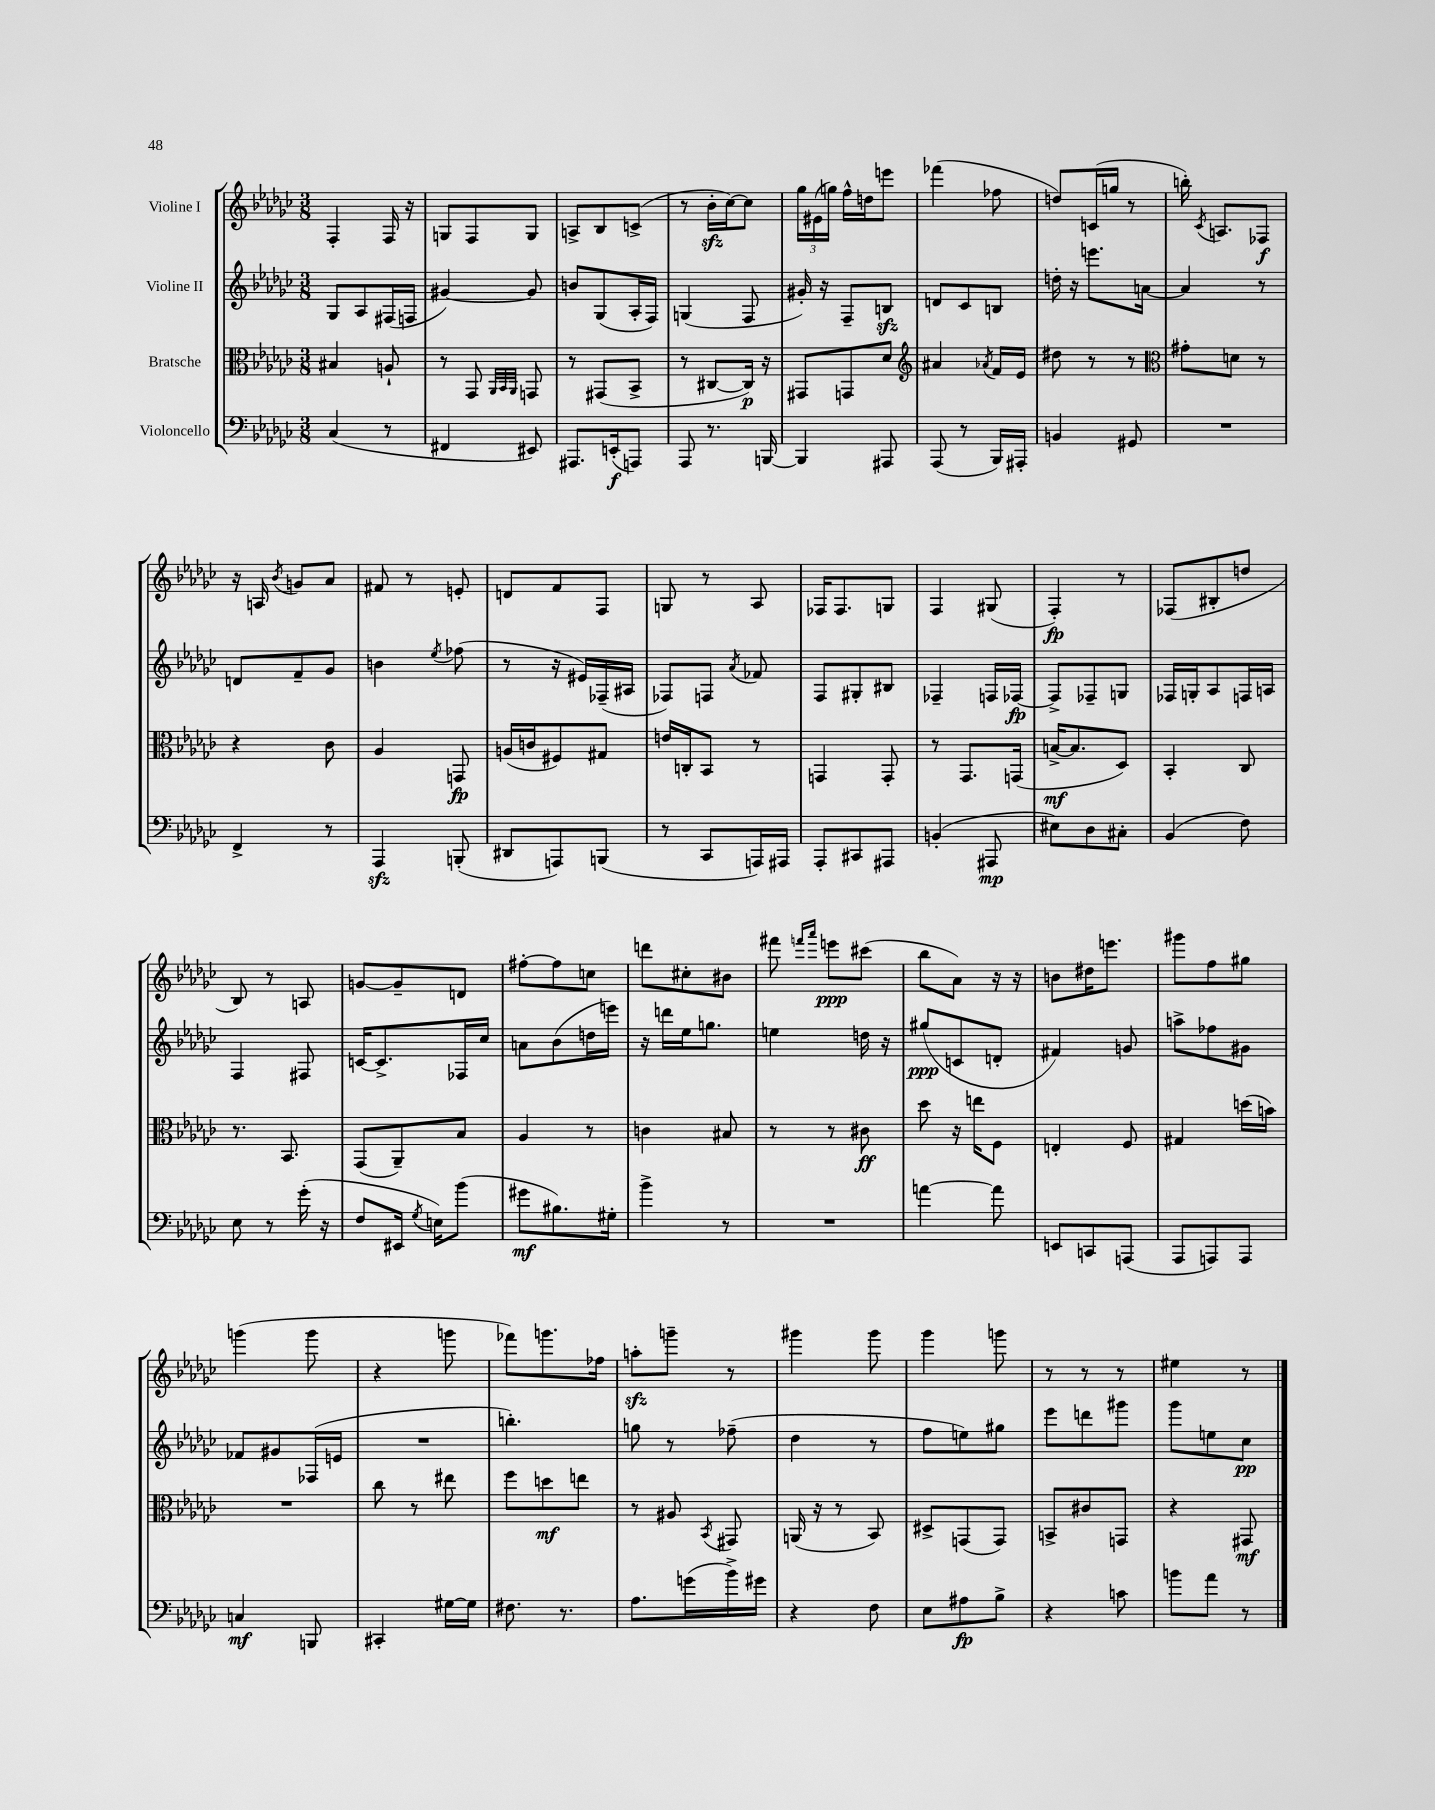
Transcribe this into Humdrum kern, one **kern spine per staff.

**kern	**dynam	**kern	**dynam	**kern	**dynam	**kern	**dynam
*part4	*part4	*part3	*part3	*part2	*part2	*part1	*part1
*staff4	*staff4	*staff3	*staff3	*staff2	*staff2	*staff1	*staff1
*I"Violoncello	*	*I"Bratsche	*	*I"Violine II	*	*I"Violine I	*
*clefF4	*	*clefC3	*	*clefG2	*	*clefG2	*
*k[b-e-a-d-g-c-]	*	*k[b-e-a-d-g-c-]	*	*k[b-e-a-d-g-c-]	*	*k[b-e-a-d-g-c-]	*
*M3/8	*	*M3/8	*	*M3/8	*	*M3/8	*
=43	=43	=43	=43	=43	=43	=43	=43
(4C-/	.	4B#X/	.	8G-/L	.	4F'/	.
.	.	.	.	8A-/	.	.	.
8r	.	8An`/	.	(16F#X/L	.	16F/	.
.	.	.	.	16Fn/JJ	.	16r	.
=44	=44	=44	=44	=44	=44	=44	=44
4FF#X/	.	8r	.	[4g#X/)	.	8Gn/L	.
.	.	8GG-/	.	.	.	8F/	.
.	.	32qqAA-/LLL	.	.	.	.	.
.	.	32qqBB-/	.	.	.	.	.
.	.	32qqAA-/JJJ	.	.	.	.	.
8EE#X/)	.	8GGn/	.	8g#/]	.	8G/J	.
=45	=45	=45	=45	=45	=45	=45	=45
8.AAA#X/L	.	8r	.	8bn/L	.	8An^/L	.
.	.	(8GG#X/L	.	(8G-/	.	8B-/	.
(16EEn'/k	f	.	.	.	.	.	.
8AAAn/J)	.	8BB-^/J	.	16A-'/L	.	(8cn^/J	.
.	.	.	.	16F/JJ)	.	.	.
=46	=46	=46	=46	=46	=46	=46	=46
8AAA-/	.	8r	.	(4Gn/	.	8r	.
8.r	.	[8C#X/L	.	.	.	16b-zz'\LL	.
.	.	.	.	.	.	[16cc-\J)	.
.	.	16C#/Jk])	p	8F/	.	8cc-\J]	.
[16BBBn/	.	16r	.	.	.	.	.
=47	=47	=47	=47	=47	=47	=47	=47
4BBB/]	.	8GG#X/L	.	16g#X'/)	.	24gg-\LL	.
.	.	.	.	.	.	(24e#X\	.
.	.	.	.	16r	.	.	.
.	.	.	.	.	.	24ggn\JJ)	.
.	.	8GGn/	.	8F~/L	.	16ff^^\LL	.
.	.	.	.	.	.	16ddn\J	.
8AAA#X/	.	8d-/J	.	8Bnzz/J	.	8eeen\J	.
=48	=48	=48	=48	=48	=48	=48	=48
*	*	*clefG2	*	*	*	*	*
(8AAA-/	.	4a#X/	.	8dn/L	.	(4fff-X\	.
8r	.	.	.	8c-/	.	.	.
.	.	8qa-X/	.	.	.	.	.
16BBB-/LL)	.	16f/LL	.	8Bn/J	.	8ff-X\	.
16AAA#X'/JJ	.	16e-/JJ	.	.	.	.	.
=49	=49	=49	=49	=49	=49	=49	=49
4BBn/	.	8dd#X\	.	16ddn'\	.	8ddn/L)	.
.	.	.	.	16r	.	.	.
.	.	8r	.	8.eeen\L	.	(16cn/L	.
.	.	.	.	.	.	16ggn/JJ	.
8GG#X/	.	8r	.	.	.	8r	.
.	.	.	.	[16an\Jk	.	.	.
=50	=50	=50	=50	=50	=50	=50	=50
*	*	*clefC3	*	*	*	*	*
4.r	.	8g#X'\L	.	4a/]	.	16bbn'\)	.
.	.	.	.	.	.	8qc-/	.
.	.	.	.	.	.	8.An/L	.
.	.	8dn\J	.	.	.	.	.
.	.	8r	.	8r	.	8F-X/J	f
!!LO:LB:g=z
=51	=51	=51	=51	=51	=51	=51	=51
4FF^/	.	4r	.	8dn/L	.	16r	.
.	.	.	.	.	.	16An/	.
.	.	.	.	.	.	8qb-/	.
.	.	.	.	8f~/	.	8gn/L	.
8r	.	8c-\	.	8g-/J	.	8a-/J	.
=52	=52	=52	=52	=52	=52	=52	=52
4AAA-zz/	.	4A-/	.	4bn\	.	8f#X/	.
.	.	.	.	.	.	8r	.
.	.	.	.	8qee-/	.	.	.
(8BBBn'/	.	8GGn/	fp	(8ff-X\	.	8en'/	.
=53	=53	=53	=53	=53	=53	=53	=53
8DD#X/L	.	(16An/LL	.	8r	.	8dn/L	.
.	.	16cn/J	.	.	.	.	.
8AAAn/)	.	8F#X/)	.	16r	.	8f/	.
.	.	.	.	16e#X/LL)	.	.	.
(8BBBn/J	.	8G#X/J	.	(16F-X~/	.	8F/J	.
.	.	.	.	16A#X/JJ	.	.	.
=54	=54	=54	=54	=54	=54	=54	=54
8r	.	16en/LL	.	8F-X/L)	.	8Gn/	.
.	.	16Cn'/J	.	.	.	.	.
8CC-/L	.	8BB-/J	.	8Fn/J	.	8r	.
.	.	.	.	8qa-/	.	.	.
16AAAn/L)	.	8r	.	8f-X/	.	8A-/	.
16AAA#X/JJ	.	.	.	.	.	.	.
=55	=55	=55	=55	=55	=55	=55	=55
8AAA-'/L	.	4GGn/	.	8F/L	.	16F-X/KL	.
.	.	.	.	.	.	8.F-/	.
8CC#X/	.	.	.	8G#X'/	.	.	.
8AAA#X/J	.	8GG'/	.	8B#X/J	.	8Gn/J	.
=56	=56	=56	=56	=56	=56	=56	=56
(4BBn'/	.	8r	.	4F-X~/	.	4F/	.
.	.	8.GG-/L	.	.	.	.	.
8AAA#X/	mp	.	.	16Fn/LL	.	(8G#X/	.
.	.	(16GGn/Jk	.	[16F-X/JJ	fp	.	.
=57	=57	=57	=57	=57	=57	=57	=57
8E#X\L)	.	[16Bn^/KL	mf	8F-^/L]	.	4F'/)	fp
.	.	8.B/]	.	.	.	.	.
8D-\	.	.	.	8F-X~/	.	.	.
8C#X'\J	.	8D-/J)	.	8Gn/J	.	8r	.
=58	=58	=58	=58	=58	=58	=58	=58
(4BB-/	.	4BB-'/	.	16F-X/LL	.	(8F-X/L	.
.	.	.	.	16Gn'/J	.	.	.
.	.	.	.	8A-/	.	8B#X'/	.
8F\)	.	8C-/	.	16Fn/L	.	8ddn/J	.
.	.	.	.	16An/JJ	.	.	.
!!LO:LB:g=z
=59	=59	=59	=59	=59	=59	=59	=59
8E-\	.	8.r	.	4F/	.	8B-/)	.
8r	.	.	.	.	.	8r	.
.	.	8.BB-/	.	.	.	.	.
(16g-'\	.	.	.	8F#X/	.	8An/	.
16r	.	.	.	.	.	.	.
=60	=60	=60	=60	=60	=60	=60	=60
8F/L	.	(8GG-/L	.	[16cn/KL	.	[8gn/L	.
.	.	.	.	8.c^/]	.	.	.
16EE#X/Jk	.	8AA-~/)	.	.	.	8g~/]	.
8qG-/	.	.	.	.	.	.	.
16En\KL)	.	.	.	.	.	.	.
(8b-\J	.	8B-/J	.	16F-X/L	.	8dn/J	.
.	.	.	.	16cc-/JJ	.	.	.
=61	=61	=61	=61	=61	=61	=61	=61
8g#X\L	mf	4A-/	.	8an\L	.	[8ff#X'\L	.
8.B#X\)	.	.	.	(8b-\	.	8ff#\]	.
.	.	8r	.	16ddn\L	.	8ccn\J	.
16G#X'\Jk	.	.	.	16eeen\JJ)	.	.	.
=62	=62	=62	=62	=62	=62	=62	=62
4b-^\	.	4cn\	.	16r	.	8dddn\L	.
.	.	.	.	16dddn\LL	.	.	.
.	.	.	.	16ee-\J	.	8cc#X'\	.
.	.	.	.	8.ggn\J	.	.	.
8r	.	8B#X/	.	.	.	8b#X\J	.
=63	=63	=63	=63	=63	=63	=63	=63
4.r	.	8r	.	4een\	.	8fff#X\	.
.	.	.	.	.	.	16qqfffn/LL	.
.	.	.	.	.	.	16qqaaa-/JJ	.
.	.	8r	.	.	.	8eeen\L	ppp
.	.	8c#X\	ff	16ddn\	.	(8ccc#X\J	.
.	.	.	.	16r	.	.	.
=64	=64	=64	=64	=64	=64	=64	=64
[4an\	.	8dd-\	.	(8gg#X/L	ppp	8bb-\L	.
.	.	16r	.	8cn/	.	8a-\J)	.
.	.	16een\KL	.	.	.	.	.
8a\]	.	8F\J	.	8dn'/J	.	16r	.
.	.	.	.	.	.	16r	.
=65	=65	=65	=65	=65	=65	=65	=65
8EEn/L	.	4En'/	.	4f#X/)	.	8bn\L	.
8CCn/	.	.	.	.	.	16dd#X\K	.
.	.	.	.	.	.	8.eeen\J	.
(8AAAn/J	.	8F/	.	8gn/	.	.	.
=66	=66	=66	=66	=66	=66	=66	=66
8AAA-/L	.	4G#X/	.	8aan^\L	.	8ggg#X\L	.
8AAAn/)	.	.	.	8ff-X\	.	8ff\	.
8AAA/J	.	(16ddn\LL	.	8g#X\J	.	8gg#X\J	.
.	.	16bn\JJ)	.	.	.	.	.
!!LO:LB:g=z
=67	=67	=67	=67	=67	=67	=67	=67
4Cn/	mf	4.r	.	8f-X/L	.	(4gggn\	.
.	.	.	.	8g#X/	.	.	.
8BBBn/	.	.	.	(16F-X/L	.	8ggg\	.
.	.	.	.	16en/JJ	.	.	.
=68	=68	=68	=68	=68	=68	=68	=68
4CC#X'/	.	8cc-\	.	4.r	.	4r	.
.	.	8r	.	.	.	.	.
[16G#X\LL	.	8ee#X\	.	.	.	8gggn\	.
16G#\JJ]	.	.	.	.	.	.	.
=69	=69	=69	=69	=69	=69	=69	=69
8.F#X\	.	8ff\L	.	4.bbn'\)	.	8fff-X\L)	.
.	.	8ddn\	mf	.	.	8.gggn\	.
8.r	.	.	.	.	.	.	.
.	.	8een\J	.	.	.	.	.
.	.	.	.	.	.	16ff-X\Jk	.
=70	=70	=70	=70	=70	=70	=70	=70
8.A-\L	.	8r	.	8ggn\	.	8aanzz'\L	.
.	.	8A#X/	.	8r	.	8gggn~\J	.
(16gn\L	.	.	.	.	.	.	.
.	.	8qBB-/	.	.	.	.	.
16b-^\)	.	8GG#X/	.	(8ff-X~\	.	8r	.
16g#X\JJ	.	.	.	.	.	.	.
=71	=71	=71	=71	=71	=71	=71	=71
4r	.	(16AAn/	.	4dd-\	.	4ggg#X\	.
.	.	16r	.	.	.	.	.
.	.	8r	.	.	.	.	.
8F\	.	8BB-/)	.	8r	.	8ggg#\	.
=72	=72	=72	=72	=72	=72	=72	=72
8E-\L	.	8D#X^/L	.	8ff\L	.	4ggg-\	.
8A#X\	fp	(8GGn/	.	8een\)	.	.	.
8B-^\J	.	8GG/J)	.	8gg#X\J	.	8gggn\	.
=73	=73	=73	=73	=73	=73	=73	=73
4r	.	8BBn^/L	.	8eee-\L	.	8r	.
.	.	8c#X/	.	8dddn\	.	8r	.
8cn\	.	8GGn/J	.	8ggg#X\J	.	8r	.
=74	=74	=74	=74	=74	=74	=74	=74
8bn\L	.	4r	.	8ggg-\L	.	4ee#X\	.
8a-\J	.	.	.	8een\	.	.	.
8r	.	8GG#X/	mf	8cc-\J	pp	8r	.
==	==	==	==	==	==	==	==
*-	*-	*-	*-	*-	*-	*-	*-
